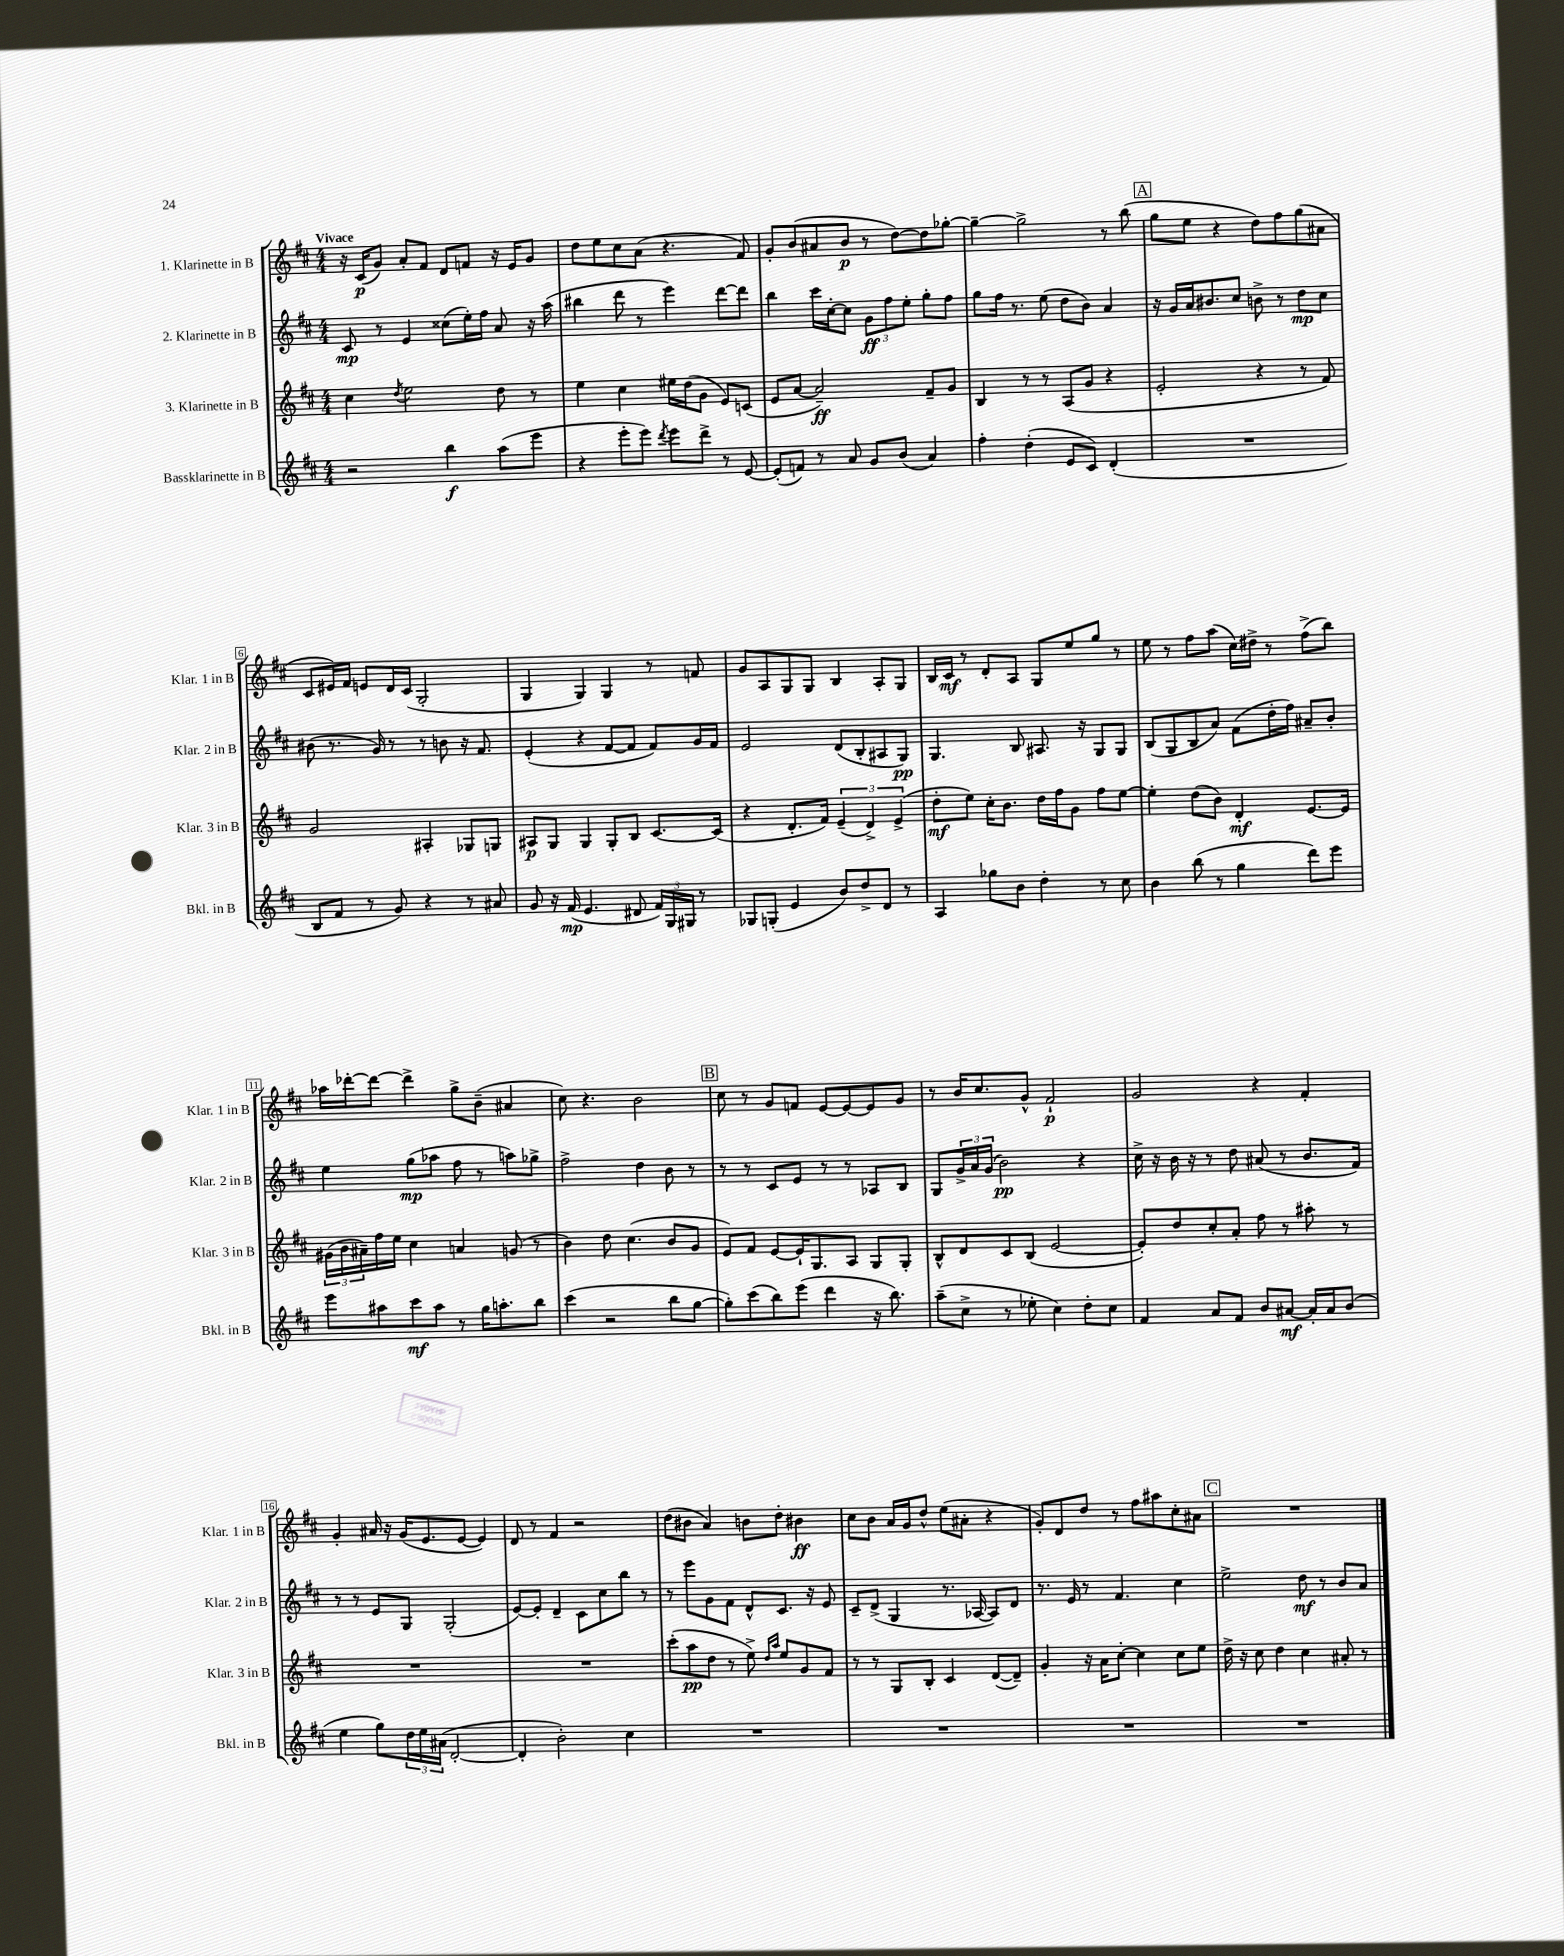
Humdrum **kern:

**kern	**kern	**kern	**kern
*staff4	*staff3	*staff2	*staff1
*clefG2	*clefG2	*clefG2	*clefG2
*k[f#c#]	*k[f#c#]	*k[f#c#]	*k[f#c#]
*M4/4	*M4/4	*M4/4	*M4/4
2r	4cc#\	8c#/	16r
.	.	.	(16c#/LK
.	.	8r	8g/J)
.	8qdd/	.	.
.	2ee\	4e/	8a'/L
.	.	.	8f#/J
4bb\	.	(8cc##\L	8d/L
.	.	16ee'\L)	8f/J
.	.	16ff#\JJ	.
(8aa\L	8dd\	8a/	16r
.	.	.	16e/LK
8eee\J	8r	16r	8g/J
.	.	(16aa\	.
=	=	=	=
4r	4ee\	4bb#\	8dd\L
.	.	.	8ee\
8eee'\L	4cc#\	8ddd\	8cc#\
8eee\J)	.	8r	(8a\J
8qddd/	.	.	.
8eee\L	16ee#\LL	4eee\)	4.r
.	(16dd\J	.	.
8ddd^\J	8g\J	.	.
8r	8e/L)	[8ddd\L	.
[8e/	(8c/J	8ddd\]J	8f#/)
=	=	=	=
(8e'/]L	8e/L	4bb\	8g'/L
8f/J)	[8a/J	.	(8b/
8r	2a~/])	16ccc#\LL	8a#/
.	.	[16cc#'\J	.
8a/	.	8cc#\]J	8b/J
8g/L	.	12g\L	8r
.	.	12ff#\	.
(8b/J	.	.	[8dd\L)
.	.	12ee'\J	.
4a/)	8f#~/L	8gg'\L	8dd\]
.	8g/J	8ff#\J	[8gg-'\J
=	=	=	=
4ff#'\	4B/	8gg\L	4gg-~\_
.	.	16ff#\Jk	.
.	.	8.r	.
(4dd'\	8r	.	2gg-^\]
.	8r	(8ee\	.
8e/L	(8A/L	8dd\L	.
8c#/J)	8g/J	8b\J)	.
(4d'/	4r	4a/	8r
.	.	.	(8bb\
=	=	=	=
1r	2e'/	16r	8gg\L
.	.	16g/LL	.
.	.	16a/J	8ee\J
.	.	8.b#/	.
.	.	.	4r
.	.	8cc#/J	.
.	4r	8b^\	8dd\L)
.	.	8r	8ff#\
.	8r	8dd\L	(8gg\
.	8f#/)	8cc#\J	8a#\J
=	=	=	=
8B/L	2g/	(8b#\	8c#/L
8f#/J	.	8.r	16e#/L)
.	.	.	16f#/JJ
8r	.	.	8e/L
.	.	16g/)	.
8g/)	.	8r	16d/L
.	.	.	(16c#/JJ
4r	4A#'/	8r	2G'/
.	.	8b\	.
8r	8G-/L	16r	.
.	.	8.f#/	.
8a#/	8G/J	.	.
=	=	=	=
8g/	8A#/L	(4e'/	4G/
16r	8G/J	.	.
(16f#/	.	.	.
4.e/	4G/	4r	4G/)
.	8G'/L	[8f#/L	4G/
8d#/	8B/J	8f#/]J	.
24f#/LL)	[8.c#/L	8f#/L)	8r
24G/	.	.	.
24G#/JJ	.	.	.
8r	.	16g/L	8f/
.	(16c#/]Jk	16f#/JJ	.
=	=	=	=
8G-/L	4r	2e/	8g/L
(8G'/J	.	.	8A/
4e/	8.d'/L	.	8G/
.	.	.	8G/J
.	16f#/Jk)	.	.
8b/L)	(6e~/	(8d/L	4B/
8dd^/	.	8B'/	.
.	6d^/)	.	.
8d/J	.	8A#/	8A'/L
.	(6e^/	.	.
8r	.	8G/J)	8G/J
=	=	=	=
4A/	8dd'\L	4.G/	16B/LL
.	.	.	16c#/JJ
.	8ee\J)	.	8r
8gg-\L	16cc#'\LK	.	8d'/L
.	8.b\J	.	.
8b\J	.	8B/	8A/J
4dd'\	16dd\LL	8.A#/	8G/L
.	16ff#\J	.	.
.	8g\J	.	8ee/
.	.	16r	.
8r	8ff#\L	8G/L	8gg/J
8cc#\	[8ee\J	8G/J	8r
=	=	=	=
4b\	4ee'\]	(8B/L	8ee\
.	.	8G/	8r
(8bb\	(8dd\L	8B/	8ff#\L
8r	8b\J)	8a/J)	(8aa\J
4gg\	4d'/	(8f#\L	16cc#\LL)
.	.	.	16dd#^\JJ
.	.	16dd'\L	8r
.	.	16ff#\JJ)	.
8ddd\L)	[8.e/L	8a#~/L	(8ff#^\L
8eee\J	.	8b'/J	8bb\J)
.	16e/]Jk	.	.
=	=	=	=
8eee\L	(24g#\LL	4ee\	16aa-\LL
.	24b\	.	.
.	.	.	[16ddd-'\J
.	24a#~\)	.	.
8aa#\	16ff#\	.	8ddd-\_J
.	16ee\JJ	.	.
8ccc#\	4cc#\	(8gg\L	4ddd-^\]
8aa#\J	.	8aa-\J	.
8r	4a/	8ff#\	8gg^\L
16gg\LK	.	8r	(8b~\J
8.aa'\	.	.	.
.	(8g/	8aa\L)	4a#/
8bb\J	8r	8gg-^\J	.
=	=	=	=
(4ccc#\	4b\)	2ff#^\	8cc#\)
.	.	.	4.r
2r	8dd\	.	.
.	(4.cc#\	.	.
.	.	4dd\	2b\
8bb\L	8b/L	8b\	.
[8gg\J	8g/J	8r	.
=	=	=	=
8gg'\]L)	8e/L)	8r	8cc#\
(8ccc#\	8f#/J	8r	8r
8bb\)	[8e/L	8c#/L	8g/L
(8eee\J	16e`/]K	8e/J	8f/J
.	8.G/	.	.
4ddd\	.	8r	[8e/L
.	8A/J	8r	8e/_
16r	8G/L	8A-/L	8e/]
8.bb\)	.	.	.
.	8G'/J	8B/J	8g/J
=	=	=	=
(8aa~\L	8B^^/L	8G/L	8r
8cc#^\J	8d/	24g^/L	16b/LK
.	.	24a/	.
.	.	.	8.cc#/
.	.	(24g/JJ	.
8r	8c#/	2b\)	.
8ee-'\	(8B/J	.	8g^^/J
4cc#\)	[2e/	.	2f#`/
8dd'\L	.	4r	.
8cc#\J	.	.	.
=	=	=	=
4f#/	8e'/]L)	16cc#^\	2g/
.	.	16r	.
.	8dd/	16b\	.
.	.	16r	.
8a/L	8cc#'/	8r	.
8f#/J	8a'/J	8dd\	.
8b/L	8ff#\	(8a#/	4r
[8a#/J	8r	8r	.
16a#'/]LL	8aa#'\	8.b/L	4f#'/
16a#/J	.	.	.
(8b/J	8r	.	.
.	.	16f#/Jk)	.
=	=	=	=
4ee\	1r	8r	4g'/
.	.	8r	.
8gg\L)	.	8e/L	16a#/
.	.	.	16r
24dd\L	.	8G/J	(16g/LK
24ee\	.	.	.
.	.	.	8.e/
(24a#\JJ	.	.	.
[2d'/	.	(2G'/	.
.	.	.	[8e/J
.	.	.	4e/])
=	=	=	=
4d'/]	1r	[8e/L)	8d/
.	.	8e'/]J	8r
2b'\)	.	4d~/	4f#/
.	.	8c#\L	2r
.	.	8cc#\	.
4cc#\	.	8bb\J	.
.	.	8r	.
=	=	=	=
1r	(8ccc#'\L	8r	(8dd\L
.	8aa\	8eee\L	8b#\J
.	8dd\J	8g\	4a/)
.	8r	8f#\J	.
.	8ee^\)	8d^^/L	8b\L
.	16qqdd/LL	.	.
.	16qqaa/JJ	.	.
.	8ee/L	8.c#/J	8dd'\J
.	8g/	.	4b#\
.	.	16r	.
.	8f#/J	8e/	.
=	=	=	=
1r	8r	8c#~/L	8cc#\L
.	8r	(8d^/J	8b\J
.	8G/L	4G/	16a/LL
.	.	.	16g/J
.	8B'/J	.	8dd^^/J
.	4c#/	8.r	(8ee\L
.	.	.	8a#'\J
.	.	[16A-/	.
.	([8d/L	8A-/]L)	4r
.	8d~/]J)	8d/J	.
=	=	=	=
1r	4g'/	8.r	8g'/L)
.	.	.	8d/
.	.	16e/	.
.	16r	8r	8dd/J
.	16a\LK	.	.
.	[8cc#'\J	4.f#/	8r
.	4cc#\]	.	8ff#\L
.	.	.	8aa#\
.	8cc#\L	4cc#\	8cc#'\
.	8ee\J	.	8a#\J
=	=	=	=
1r	16dd^\	2ee^\	1r
.	16r	.	.
.	8cc#\	.	.
.	4dd\	.	.
.	4cc#\	8dd\	.
.	.	8r	.
.	8a#'/	8b/L	.
.	8r	8a/J	.
==	==	==	==
*-	*-	*-	*-
